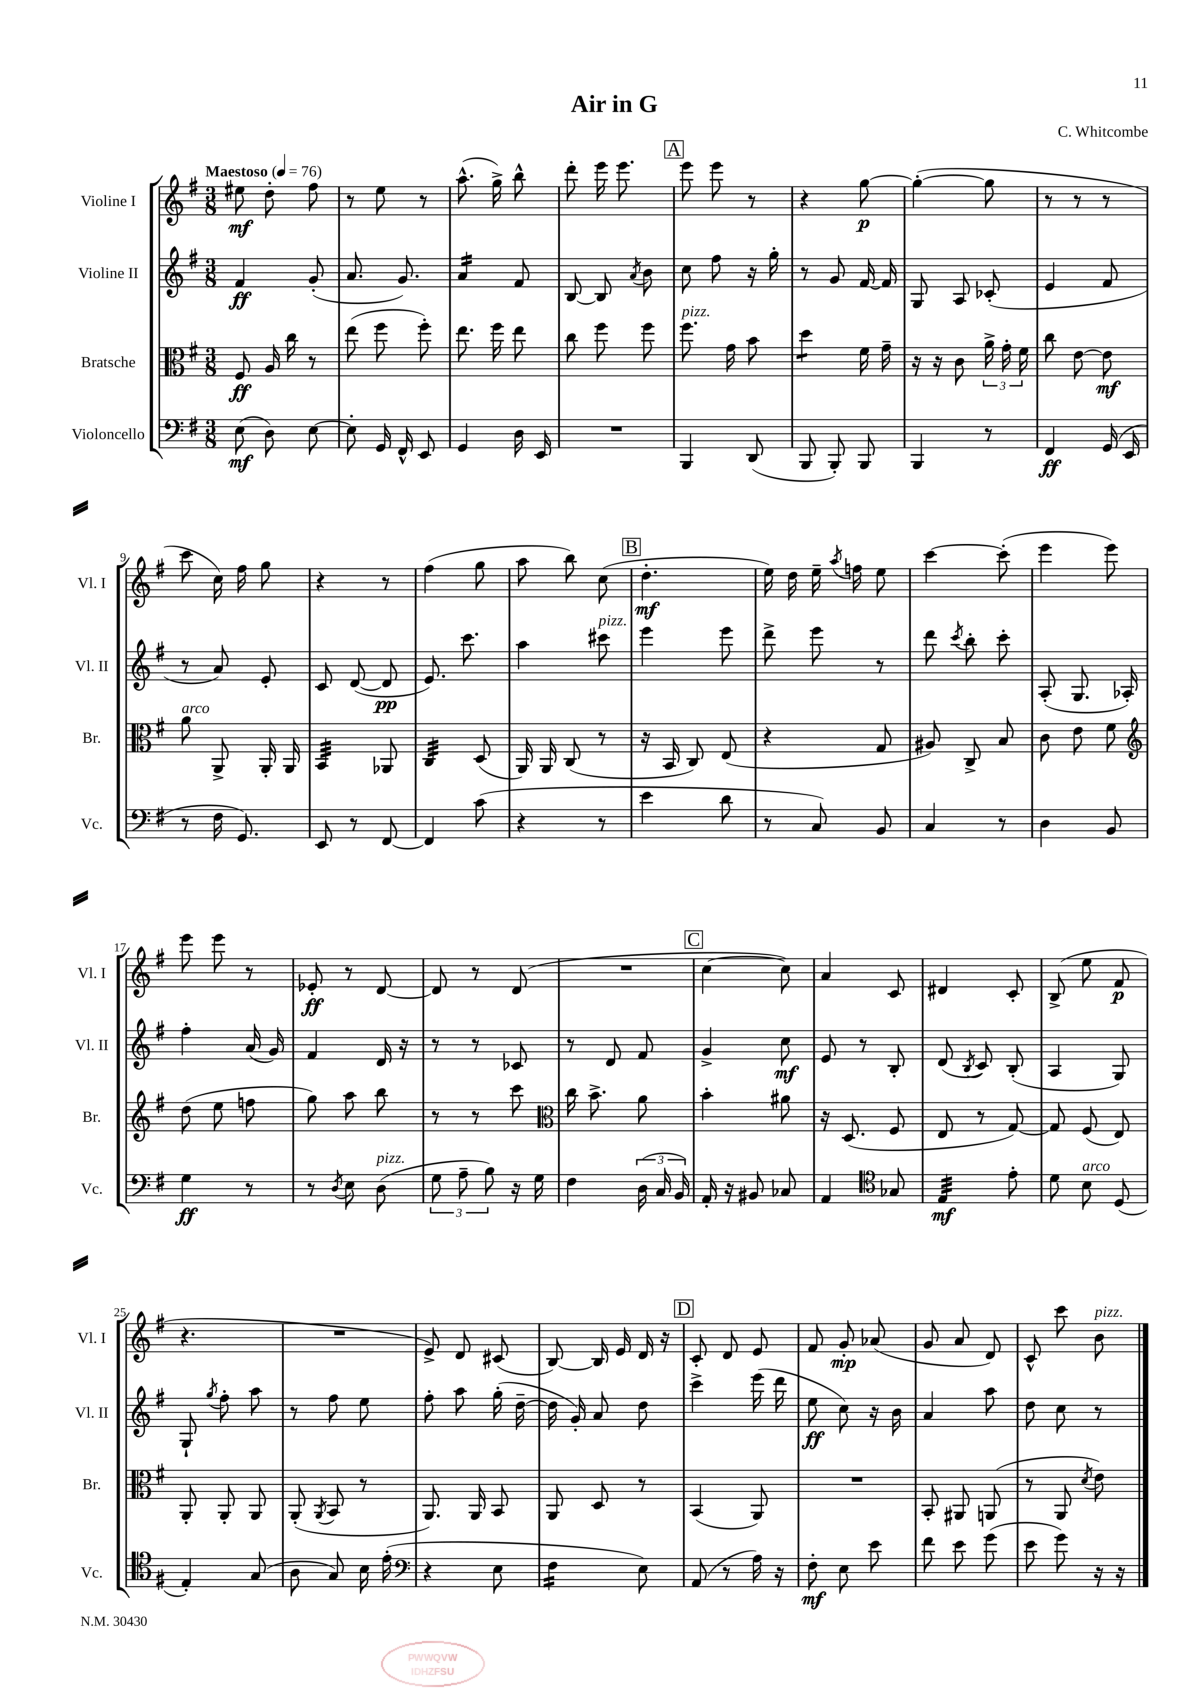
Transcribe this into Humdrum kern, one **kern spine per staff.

**kern	**kern	**kern	**kern
*staff4	*staff3	*staff2	*staff1
*clefF4	*clefC3	*clefG2	*clefG2
*k[f#]	*k[f#]	*k[f#]	*k[f#]
*M3/8	*M3/8	*M3/8	*M3/8
*MM76	*MM76	*MM76	*MM76
(8E	8F#	4f#	8ee#
8D)	16A	.	8dd'
.	16cc	.	.
[8E	8r	(8g'	8ff#
=	=	=	=
8E']	(8ee	8.a	8r
16GG	8ff#	.	8ee
16FF#^^	.	8.g)	.
8EE	8ff#')	.	8r
=	=	=	=
4GG	8.ee	4a	(8.aa^^
.	16ff#	.	16gg^)
16D	8ee	8f#	8bb^^
16EE	.	.	.
=	=	=	=
4.r	8cc	[8B	8ddd'
.	8ff#	8B]	16eee
.	.	.	8.eee
.	.	8qa	.
.	8ff#	8b	.
=	=	=	=
4BBB	8.ff#	8cc	8eee
.	.	8ff#	8eee
.	16g	.	.
(8DD	8b	16r	8r
.	.	16gg'	.
=	=	=	=
8BBB	4dd	8r	4r
8BBB')	.	8g	.
8BBB	16f#	[16f#	[8gg
.	16g~	16f#]	.
=	=	=	=
4BBB	16r	8G	(4gg'_
.	16r	.	.
.	8c	8A	.
8r	24a^	(8c-'	8gg]
.	24g'	.	.
.	24f#	.	.
=	=	=	=
4FF#	8cc	4e	8r
.	[8e	.	8r
(16GG	8e]	8f#	8r
16EE	.	.	.
=	=	=	=
8r	8a	8r	8ccc
16F#	8AA^	8a)	16cc)
8.GG)	.	.	16ff#
.	16AA'	8e'	8gg
.	16AA	.	.
=	=	=	=
8EE	4BB	8c	4r
8r	.	([8d	.
[8FF#	8AA-	8d]	8r
=	=	=	=
4FF#]	4C	8.e)	(4ff#
.	.	8.ccc	.
(8c	(8D	.	8gg
=	=	=	=
4r	16AA)	4aa	8aa
.	16AA	.	.
.	(8C	.	8bb)
8r	8r	8ccc#	(8cc
=	=	=	=
4e	16r	4eee	4.dd'
.	16BB	.	.
.	8C)	.	.
8d	(8E	8eee	.
=	=	=	=
8r	4r	8ddd^	16ee)
.	.	.	16dd
8C)	.	8eee	16ee~
.	.	.	8qaa
.	.	.	16ff
8BB	8G	8r	8ee
=	=	=	=
4C	8A#)	8ddd	[4ccc
.	.	8qccc	.
.	8C^	8bb'	.
8r	8B	8ccc'	(8ccc']
=	=	=	=
4D	8c	(8A'	4eee
.	8e	8.G	.
8BB	8f#	.	8eee)
.	.	16A-')	.
=	=	=	=
*	*clefG2	*	*
4G	(8dd	4ff#'	8eee
.	8ee	.	8eee
8r	8ff	(16a	8r
.	.	16g)	.
=	=	=	=
8r	8gg)	4f#	8e-'
8qD	.	.	.
8E	8aa	.	8r
(8D	8bb	16d	[8d
.	.	16r	.
=	=	=	=
12G	8r	8r	8d]
12A~	.	.	.
.	8r	8r	8r
12B)	.	.	.
16r	8ccc	8c-	(8d
16G	.	.	.
=	=	=	=
*	*clefC3	*	*
4F#	16cc	8r	4.r
.	8.b^	.	.
.	.	8d	.
(24D	8a	8f#	.
24C	.	.	.
24BB)	.	.	.
=	=	=	=
16AA'	4b'	4g^	[4cc
16r	.	.	.
8BB#	.	.	.
8C-	8a#	8cc	8cc])
=	=	=	=
4AA	16r	8e	4a
.	(8.D	.	.
.	.	8r	.
*clefC4	*	*	*
8G-	8F#	8B'	8c
=	=	=	=
4E	8E	(8d	4d#
.	.	8qB	.
.	8r	8c)	.
8e'	[8G)	(8B'	8c'
=	=	=	=
8d	8G]	4A	(8B^
8B	(8F#	.	8ee
(8D	8E)	8G)	8f#
=	=	=	=
4E')	8AA'	8G`	4.r
.	.	8qgg	.
.	8AA'	8ff#'	.
(8G	8AA	8aa	.
=	=	=	=
8A	(8AA'	8r	4.r
.	8qAA	.	.
8G)	8BB	8ff#	.
16B	8r	8ee	.
(16e'	.	.	.
=	=	=	=
*clefF4	*	*	*
4r	8.AA)	8ff#'	8e^)
.	.	8aa	8d
.	16AA	.	.
8E	8BB	(16gg'	(8c#
.	.	[16dd~	.
=	=	=	=
4F#	8AA	16dd]	[8B)
.	.	16g')	.
.	8D	8a	16B]
.	.	.	16e
8E)	8r	8dd	16d
.	.	.	16r
=	=	=	=
(8AA	(4BB	4ccc^	8c'
8r	.	.	8d
16A)	8AA)	(16eee	8e
16r	.	16ddd	.
=	=	=	=
8F#'	4.r	8ee	8f#
8E	.	8cc)	8g'
8e	.	16r	(8a-
.	.	16b	.
=	=	=	=
8f#	8BB'	4a	8g
8e	8AA#	.	8a
(8g	(8AA	8aa	8d)
=	=	=	=
8e	8r	8dd	8c^^
8g)	8AA	8cc	8ccc
.	8qd	.	.
16r	8e)	8r	8b
16r	.	.	.
==	==	==	==
*-	*-	*-	*-
